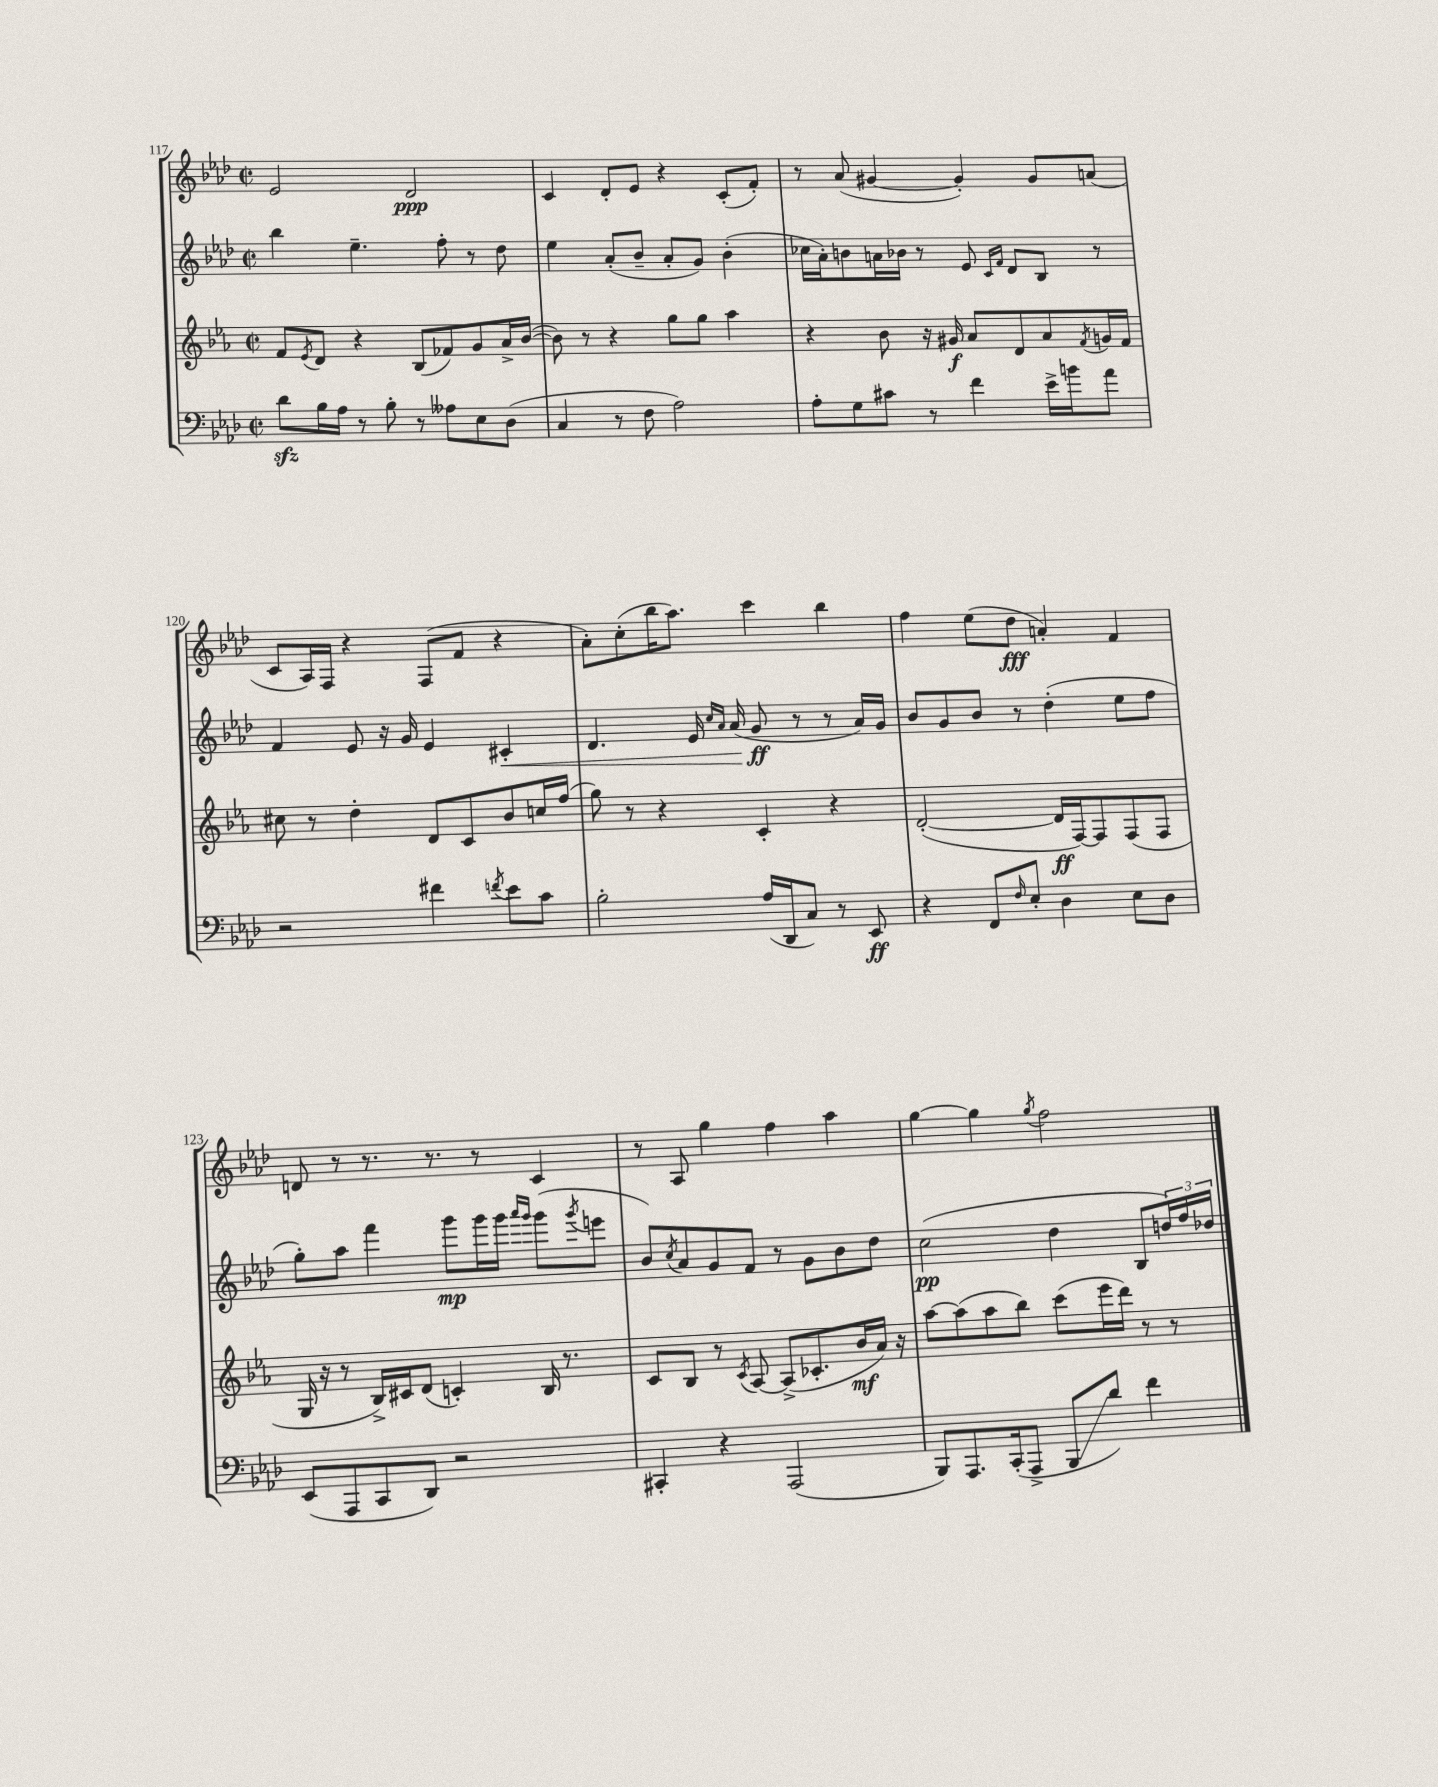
<<
\new StaffGroup <<
\new Staff = "s0" {
    \clef treble \key aes \major \defaultTimeSignature \time 2/2
    ees'2 des'2\ppp |
    c'4 des'8-. ees'8 r4 c'8-.( f'8-.) |
    r8 aes'8( gis'4~ gis'4-.) gis'8 a'8( |
    c'8 aes16) f16 r4 f8( f'8 r4 |
    aes'8-.) c''8-.( bes''16 aes''8.) c'''4 bes''4 |
    f''4 ees''8( des''8\fff a'4-.) f'4 |
    d'8 r8 r8. r8. r8 c'4 |
    r8 aes8 g''4 f''4 aes''4 |
    g''4~ g''4 \acciaccatura { g''8 } f''2 \bar "|." |
}
\new Staff = "s1" {
    \clef treble \key aes \major \defaultTimeSignature \time 2/2
    bes''4 ees''4.-- f''8-. r8 des''8 |
    ees''4 aes'8-.( bes'8-- aes'8-. g'8) bes'4-.( |
    ces''16 aes'16-.) b'8 a'16 bes'16 r8 ees'8 \grace { c'16 f'16 } des'8 bes8 r8 |
    f'4 ees'8 r16 g'16 ees'4 cis'4-.\< |
    des'4. ees'16 \grace { c''16 aes'16 } aes'16\!( g'8\ff r8 r8 aes'16) g'16 |
    bes'8 g'8 bes'8 r8 des''4-.( ees''8 f''8 |
    g''8-.) aes''8 f'''4 g'''8\mp g'''16 g'''16 \grace { aes'''16 g'''16 } g'''8( \acciaccatura { g'''8 } e'''8 |
    bes'8) \acciaccatura { c''8 } aes'8 g'8 f'8 r8 g'8 bes'8 des''8 |
    c''2\pp( des''4 bes8 \tuplet 3/2 { d''16) f''16 des''16 } \bar "|." |
}
\new Staff = "s2" {
    \clef treble \key ees \major \defaultTimeSignature \time 2/2
    f'8 \acciaccatura { ees'8 } d'8 r4 bes8( fes'8) g'8 aes'16-> bes'16~( |
    bes'8) r8 r4 g''8 g''8 aes''4 |
    r4 bes'8 r16 gis'16\f aes'8 d'8 aes'8 \acciaccatura { f'8 } g'16 f'16 |
    cis''8 r8 d''4-. d'8 c'8 bes'8 c''16 f''16( |
    g''8) r8 r4 c'4-. r4 |
    d'2~-.( d'16\ff f16~) f8 f8( f8 |
    g16 r16 r8 bes16->) cis'16 d'8( c'4-.) bes16 r8. |
    c'8 bes8 r8 \acciaccatura { c'8 } aes8~ aes8->( ces'8.-. bes'16\mf aes'16) r16 |
    aes''8~ aes''8( aes''8 bes''8) c'''8( ees'''16 d'''16) r8 r8 \bar "|." |
}
\new Staff = "s3" {
    \clef bass \key aes \major \defaultTimeSignature \time 2/2
    des'8\sfz bes16 aes16 r8 bes8-. r8 aeses8 ees8 des8( |
    c4 r8 f8 aes2) |
    aes8-. g8 cis'8 r8 f'4 ees'16-> b'16 aes'8 |
    r2 fis'4 \acciaccatura { f'8 } ees'8 c'8 |
    bes2-. aes16( des,16 c8) r8 ees,8\ff |
    r4 f,8 \grace { f16 } ees8-. des4 ees8 des8 |
    ees,8( aes,,8 c,8 des,8) r2 |
    cis,4-. r4 aes,,2( |
    bes,,8) aes,,8. c,16-.( aes,,8-> bes,,8\glissando des'8) f'4 \bar "|." |
}
>>
>>
\layout { \context { \Score currentBarNumber = #117 } }
